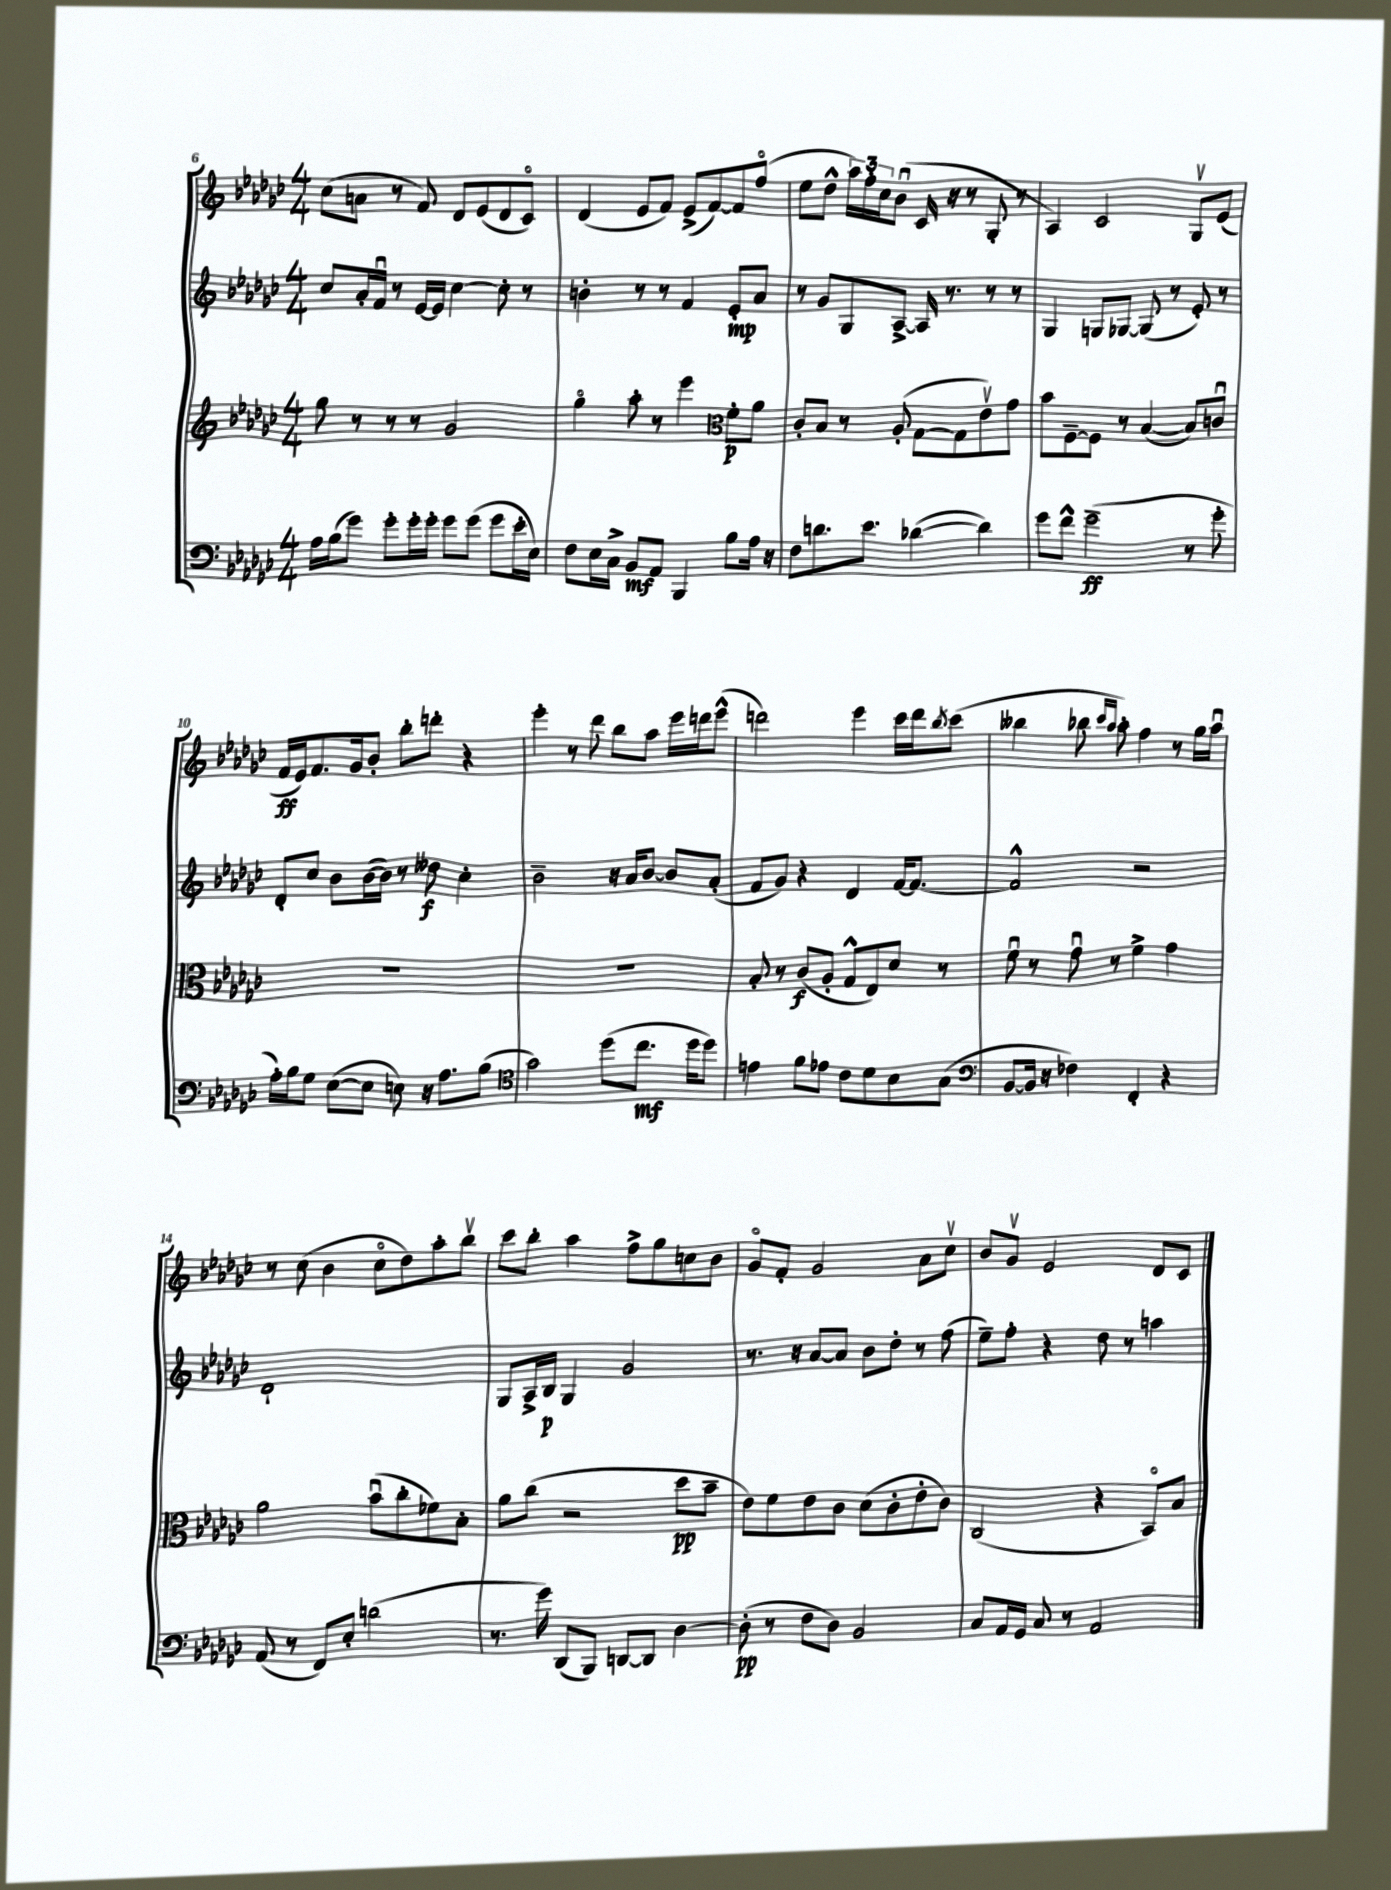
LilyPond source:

<<
\new StaffGroup <<
\new Staff = "s0" {
    \clef treble \key ges \major \numericTimeSignature \time 4/4
    ces''8( a'8 r8 f'8) des'8 ees'8( des'8 ces'8\flageolet) |
    des'4( ees'8 f'8) ees'8->( f'8~) f'8 f''8\flageolet( |
    ees''8 des''8-^ \tuplet 3/2 { aes''16) f''16-. ces''16 } bes'8\downbow( ces'16 r16 r8 ges8-. r8 |
    aes4) ces'2 ges8\upbow ees'8( |
    f'16\ff ees'16) f'8. ges'16 bes'8-. bes''8-. d'''8-. r4 |
    ees'''4-. r8 des'''8 bes''8 aes''8 ees'''16 d'''16 ees'''8-^( |
    d'''2) ees'''4 ces'''16 d'''16 \acciaccatura { bes''8 } ces'''8( |
    beses''4 bes''8 \grace { ces'''16 aes''16 } aes''8-.) f''4 r8 ges''16 aes''16\downbow |
    r8 ces''8( bes'4 ces''8\flageolet des''8) aes''8-. bes''8\upbow |
    ces'''8 bes''8-. aes''4 f''8-> ges''8 c''8 bes'8 |
    ges'8\flageolet f'8-. ges'2 aes'8 ces''8\upbow |
    bes'8 ges'8\upbow ees'2 des'8 ces'8 \bar "|." |
}
\new Staff = "s1" {
    \clef treble \key ges \major \numericTimeSignature \time 4/4
    ces''8 aes'16-. f'16\downbow r8 ees'16~ ees'16 ces''4~ ces''8-. r8 |
    b'4-. r8 r8 f'4 ees'8-.\mp aes'8 |
    r8 ges'8 ges8 aes8~-> aes16 r8. r8 r8 |
    ges4 g8 ges8~ ges8( r8 ees'8-.) r8 |
    des'8-. ces''8 bes'8 bes'16~( bes'16) r8 deses''8\f ces''4-. |
    bes'2-- r16 aes'16 bes'8~ bes'8 aes'8-.( |
    f'8 ges'8) r4 des'4 f'16~ f'8.~ |
    f'2-^ r2 |
    des'1-! |
    ges8 aes16-> bes16\p ges4 ges'2 |
    r8. r16 aes'8~ aes'8 bes'8 des''8-. r8 f''8( |
    ees''8--) f''8-. r4 des''8 r8 a''4 \bar "|." |
}
\new Staff = "s2" {
    \clef treble \key ges \major \numericTimeSignature \time 4/4
    ges''8 r8 r8 r8 ges'2 |
    ges''4\flageolet aes''8-. r8 ees'''4 \clef alto f'8-.\p aes'8 |
    ces'8-. bes8 r8 aes8-.( ges8~ ges8 ees'8\upbow) ges'8 |
    bes'8 f8~-- f8 r8 bes4~( bes8) c'8\downbow |
    r1 |
    R1 |
    bes8-. r8 ces'8\f( aes8-. ges8-^ ees8) des'8 r8 |
    f'8\downbow r8 ges'8\downbow r8 f'4-> ges'4 |
    aes'2 bes'8\downbow( ces''8-. fes'8) bes8-. |
    aes'8 ces''8( r2 des''8\pp bes'8-- |
    ees'8) f'8 ees'8 ces'8 des'8( ces'8-. ees'8-. ces'8) |
    ces2( r4 bes,8\flageolet) bes8 \bar "|." |
}
\new Staff = "s3" {
    \clef bass \key ges \major \numericTimeSignature \time 4/4
    aes16 bes16( ges'8) ges'8-. ges'16-. ges'16-. ges'8 ges'8( ges'8 ees'16-. ees16) |
    f8 ees16 ces16-> bes,8\mf aes,8 bes,,4 bes8 aes16 r16 |
    f8 d'8. ees'8. des'4~( des'4) |
    ges'8 f'8-^ ges'2--\ff( r8 ges'8-. |
    aes16-.) bes16 ges8 ees8~( ees8 e8) r16 aes8. bes8( |
    \clef tenor ges'2) des''8( ces''8.\mf des''16 des''8) |
    e'4 f'8 ees'8 ces'8 des'8 bes8 ges8( |
    \clef bass bes,8~ bes,16 r16 fes4) f,4-. r4 |
    aes,8( r8 f,8) ees8-. d'2( |
    r8. ges'16) des,8( bes,,8) d,8~ d,8 des4~ |
    des8-.\pp( r8 f8 des8) bes,2 |
    ces8 aes,16 ges,16 ces8 r8 aes,2 \bar "|." |
}
>>
>>
\layout { \context { \Score currentBarNumber = #6 } }
